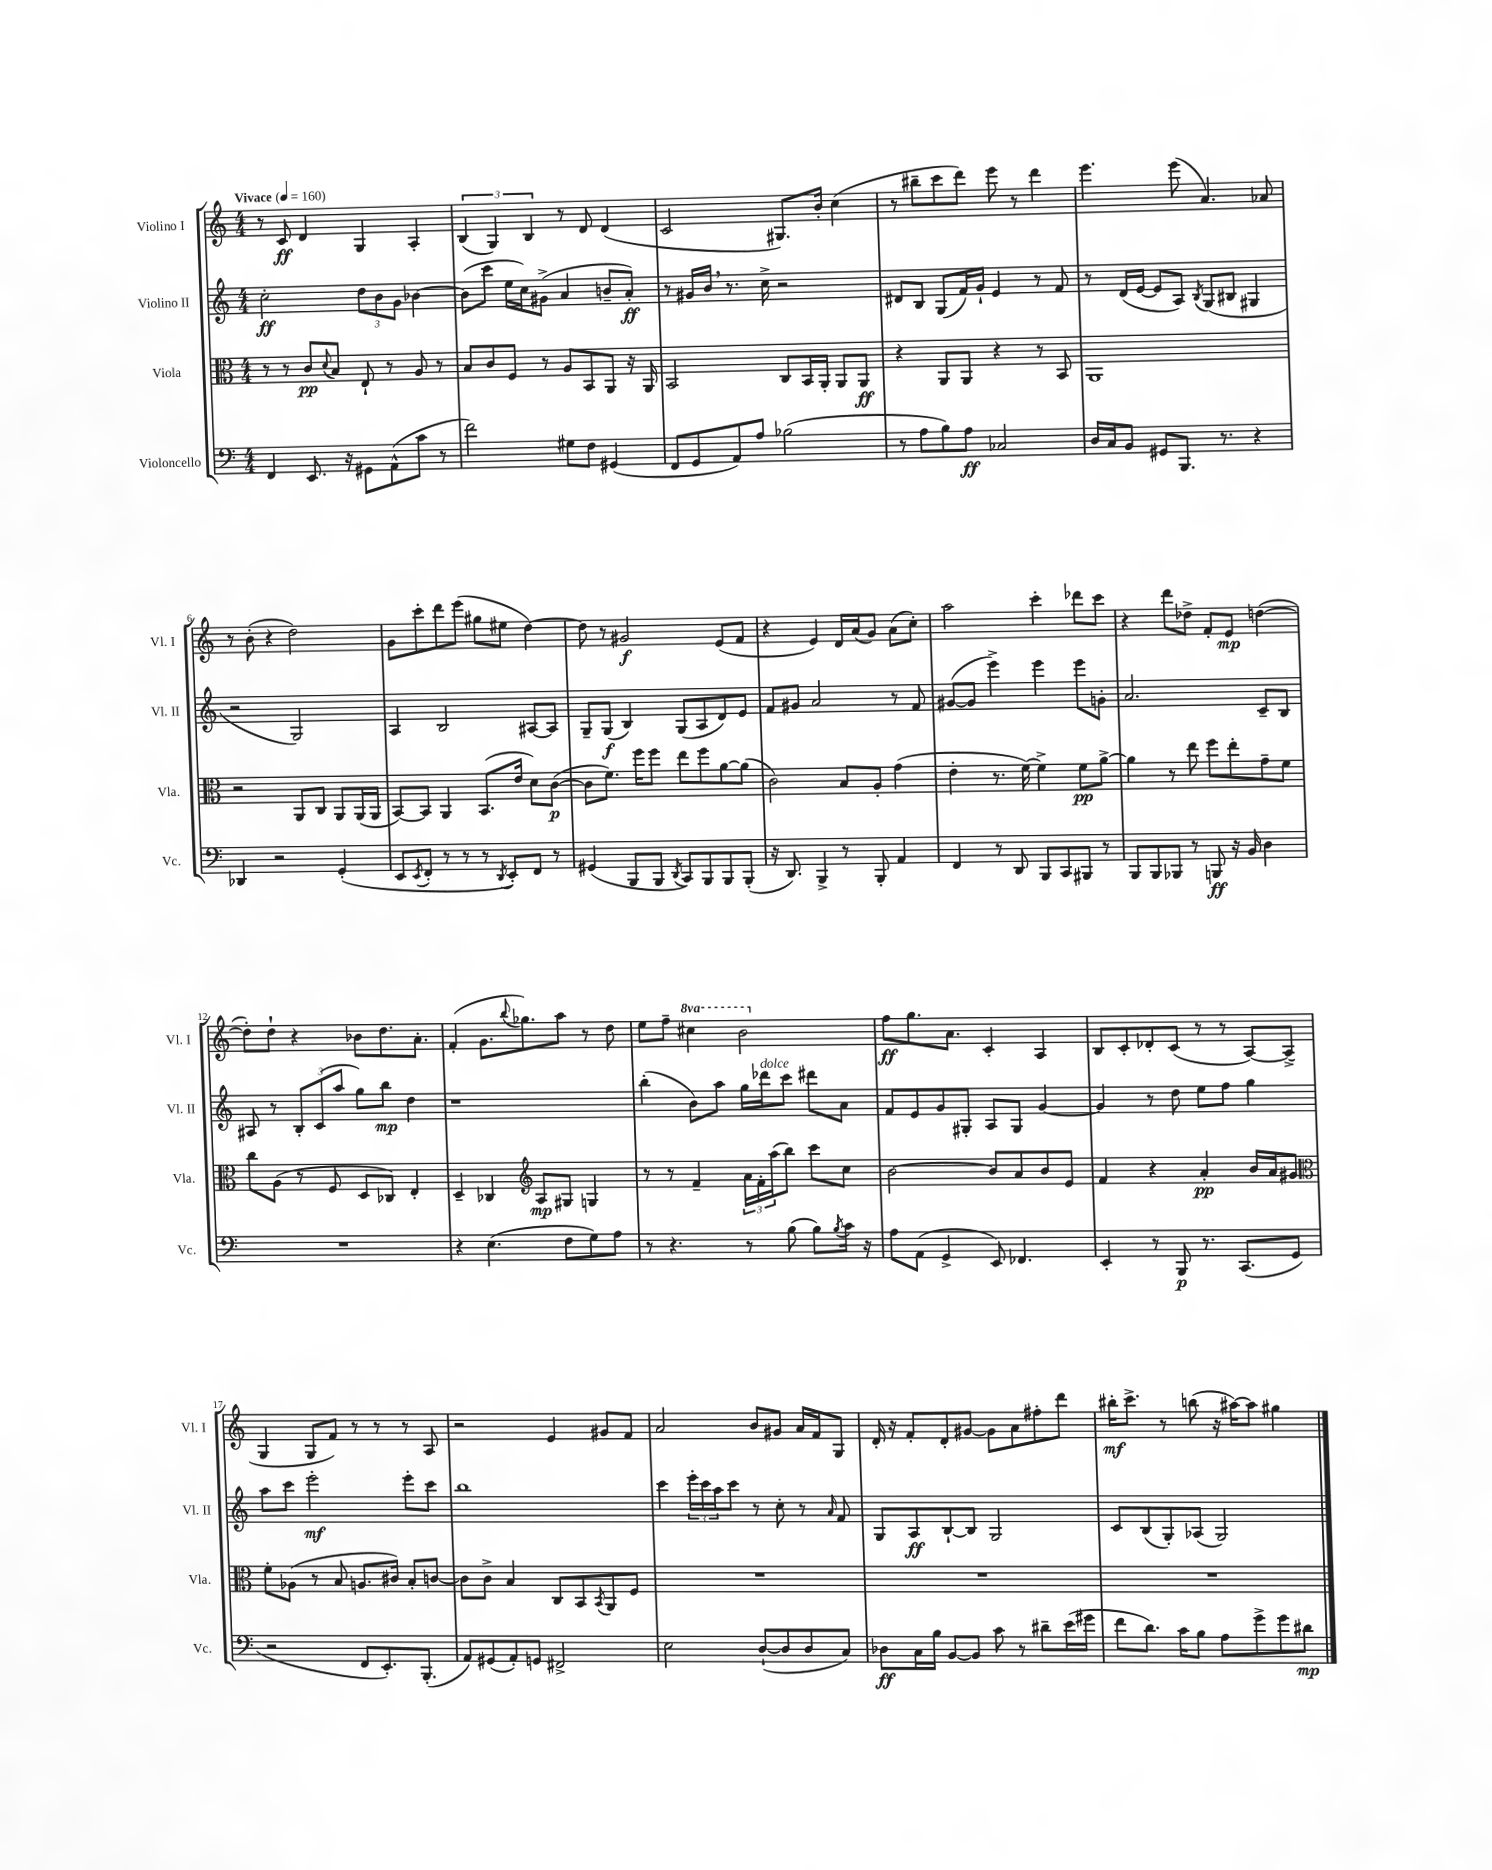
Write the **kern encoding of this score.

**kern	**kern	**kern	**kern
*staff4	*staff3	*staff2	*staff1
*clefF4	*clefC3	*clefG2	*clefG2
*k[]	*k[]	*k[]	*k[]
*M4/4	*M4/4	*M4/4	*M4/4
*MM160	*MM160	*MM160	*MM160
4FF/	8r	2cc'\	8r
.	8r	.	8c/
8.EE/	8c/L	.	4d/
.	8qqd/	.	.
.	8B/J	.	.
16r	.	.	.
8GG#\L	8E`/	12dd\L	4G/
.	.	12b\	.
(8AA^^\	8r	.	.
.	.	12g\J	.
8c\J	8A/	[4b-\	4A'/
8r	8r	.	.
=	=	=	=
2f\)	8B/L	(8b-\]L	(6B/
.	8c/	8ccc\J	.
.	.	.	6G/)
.	8F/J	16ee\LL	.
.	.	16cc\J)	.
.	.	.	6B/
.	8r	(8g#^\J	.
8G#\L	8A/L	4a/	8r
8F\J	8BB/	.	8d/
(4GG#/	8AA/J	8b~/L	(4d/
.	16r	8a'/J)	.
.	16AA/	.	.
=	=	=	=
8FF/L	2BB/	8r	2c/
8GG/	.	16g#/LL	.
.	.	16b/JJ	.
8AA/)	.	8.r	.
8A/J	.	.	.
.	.	16cc^\	.
(2B-\	8C/L	2r	8.G#/L)
.	16BB/L	.	.
.	16AA'/JJ	.	16b'/Jk
.	8AA/L	.	(4cc\
.	8AA/J	.	.
=	=	=	=
8r	4r	8d#/L	8r
8A\L	.	8B/J	8bb#~\L
8B\)	8AA/L	(8G/L	8ccc\
8A\J	8AA/J	16f/L)	8ddd\J)
.	.	16g`/JJ	.
2C-/	4r	4e/	8eee\
.	.	.	8r
.	8r	8r	4ddd\
.	8BB/	8f/	.
=	=	=	=
16D/LL	1AA	8r	4.eee\
16C/J	.	.	.
8BB/J	.	(16d/LL	.
.	.	[16e/JJ	.
8GG#/L	.	8e/]L	.
8.BBB/J	.	8A/J)	(8eee\
.	.	8qB/	.
.	.	(8G/L	4.a/)
8.r	.	.	.
.	.	8B#/J	.
4r	.	4G#/	.
.	.	.	8a-/
=	=	=	=
4DD-/	2r	2r	8r
.	.	.	(8b'\
2r	.	.	4r
.	8AA/L	2G/)	2dd\)
.	8C/J	.	.
(4GG'/	8AA/L	.	.
.	(16AA/L	.	.
.	16AA/JJ	.	.
=	=	=	=
8EE/L	[8BB/L)	4A/	8g\L
8qEE/	.	.	.
8FF'/J	8BB/]J	.	8ccc'\
8r	4AA/	2B/	8ddd\
8r	.	.	(8eee\J
8r	(8.BB/L	.	8gg#\L
8qDD/	.	.	.
8EE'/L)	.	.	8ee#\J
.	16e/Jk	.	.
8FF/J	8d\L)	[8A#/L	[4dd\)
8r	([8c\J	8A#/]J	.
=	=	=	=
(4GG#/	8c\]L	8G~/L	8dd\]
.	8.f\J)	(8G/J	8r
8BBB/L	.	4B/)	2g#/
.	16ff\LK	.	.
8BBB/J	8ff\J	.	.
8qDD/	.	.	.
8CC/L)	8ee\L	(8G/L	.
8BBB/	8ff\	8A/	.
8BBB/	[8a\	8d/)	(8e/L
(8BBB'/J	(8a\]J	8e/J	8f/J
=	=	=	=
16r	2c\)	8f/L	4r
8.DD/)	.	.	.
.	.	8g#/J	.
4BBB^/	.	2a/	4e/)
8r	8B/L	.	16d/LL
.	.	.	(16a/J
8BBB'/	8A'/J	.	8g/J)
4AA/	(4g\	8r	(8a\L
.	.	8f/	8cc'\J)
=	=	=	=
4FF/	4e'\	([8g#/L	2aa\
.	.	8g#/]J	.
8r	8.r	4eee^\)	.
8DD/	.	.	.
.	[16f\)	.	.
8BBB/L	4f^\]	4eee\	4ccc'\
8CC/	.	.	.
8BBB#/J	8f\L	8eee\L	8ddd-\L
8r	[8a^\J	8g'\J	8ccc\J
=	=	=	=
8BBB/L	4a\]	2.a/	4r
8BBB/	.	.	.
8BBB-/J	8r	.	8ddd\L
8r	8ee\	.	8dd-^\J
8BBB/	8ff\L	.	8f'/L
16r	8ee'\	.	8e/J
16BB/	.	.	.
4D\	8g~\	8c~/L	([4dd\
.	8f\J	8B/J	.
=	=	=	=
1r	8cc\L	8A#/	8dd'\]L)
.	(8A\J	8r	8dd`\J
.	8r	12B'/L	4r
.	.	(12c/	.
.	8F/	.	.
.	.	12aa/J	.
.	8D/L	8gg\L)	8b-\L
.	8C-/J)	8bb\J	8.dd\
.	4E'/	4dd\	.
.	.	.	8.a'\J
=	=	=	=
4r	4D~/	1r	(4f'/
(4.E\	4C-/	.	8.g\L
.	.	.	8qqbb/
.	.	.	8.gg-\)
*	*clefG2	*	*
.	8A/L	.	.
8F\L	8G#/J	.	8aa\J
8G\)	4G/	.	8r
8A\J	.	.	8dd\
=	=	=	=
8r	8r	(4bb'\	8ee\L
4.r	8r	.	8ff~\J
.	4f~/	8b\L)	4ccc#\
.	.	8aa\J	.
8r	24a\LL	16gg\LL	2bb\
.	24f'\	.	.
.	.	16ddd-\J	.
.	(24aa\J	.	.
(8B\	8bb\J)	8ccc\J	.
8B\L)	8ccc\L	8ddd#\L	.
8qB/	.	.	.
16c\Jk	8cc\J	8a\J	.
16r	.	.	.
=	=	=	=
8A\L	[2b\	8f/L	8ff\L
(8AA\J	.	8e/	8.gg\
4GG^/	.	8g/	.
.	.	.	8.a\J
.	.	8G#'/J	.
8EE/)	8b/]L	8A/L	4c'/
4.FF-/	8a/	8G#/J	.
.	8b/	[4g/	4A/
.	8e/J	.	.
=	=	=	=
4EE'/	4f/	4g/]	8B/L
.	.	.	8c'/
8r	4r	8r	8d-'/
8BBB/	.	8dd\	(8c/J
8.r	4a'/	8ee\L	8r
.	.	8ff\J	8r
(8.CC/L	.	.	.
.	16b/LL	4gg\	[8A/L)
.	16a/J	.	.
8GG/J	8g#/J	.	(8A^/]J
=	=	=	=
*	*clefC3	*	*
2r	8f'\L	8aa\L	4G/
.	(8A-\J	8ccc\J	.
.	8r	2eee'\	8G/L
.	8B/	.	8f/J)
8FF/L	8.A/L	.	8r
8.EE'/)	.	.	8r
.	16c#/Jk)	.	.
.	8B'/L	8eee'\L	8r
(8.BBB'/J	.	.	.
.	[8c/J	8ccc\J	8A/
=	=	=	=
8AA/L)	8c\]L	1bb	2r
(8GG#/	8c^\J	.	.
8AA'/)	4B/	.	.
8GG/J	.	.	.
2FF#^/	8C/L	.	4e/
.	8BB/	.	.
.	8qBB/	.	.
.	8AA/	.	8g#/L
.	8F/J	.	8f/J
=	=	=	=
2E\	1r	4ccc\	2a/
.	.	24eee'\LL	.
.	.	24ccc\	.
.	.	24aa\J	.
.	.	8ccc\J	.
([8D`/L	.	8r	8b/L
8D/]	.	8cc'\	8g#/J
8D/	.	8r	16a/LL
.	.	.	16f/J
.	.	16qqa/	.
8C/J)	.	8f/	8G/J
=	=	=	=
8D-\L	1r	8G/L	16d'/
.	.	.	16r
16C\L	.	8A/	8f'/L
16B\JJ	.	.	.
[8BB/L	.	[8B`/	8d'/
8BB/]J	.	8B/]J	[8g#/J
8c\	.	2G/	8g#\]L
8r	.	.	8a\
8d#~\L	.	.	8ff#'\
(16e\L	.	.	8ddd\J
16g#\JJ	.	.	.
=	=	=	=
8f\L	1r	8c/L	16bb#'\LK
.	.	.	8.ccc^\J
8.d\J)	.	(8B/	.
.	.	8G'/)	8r
16c\LK	.	.	.
8B\J	.	(8A-/J	(8bb\
8A\L	.	2G/)	16r
.	.	.	[16aa#\LK)
8g^\	.	.	8aa#\]J
8g\	.	.	4gg#\
8d#\J	.	.	.
==	==	==	==
*-	*-	*-	*-
